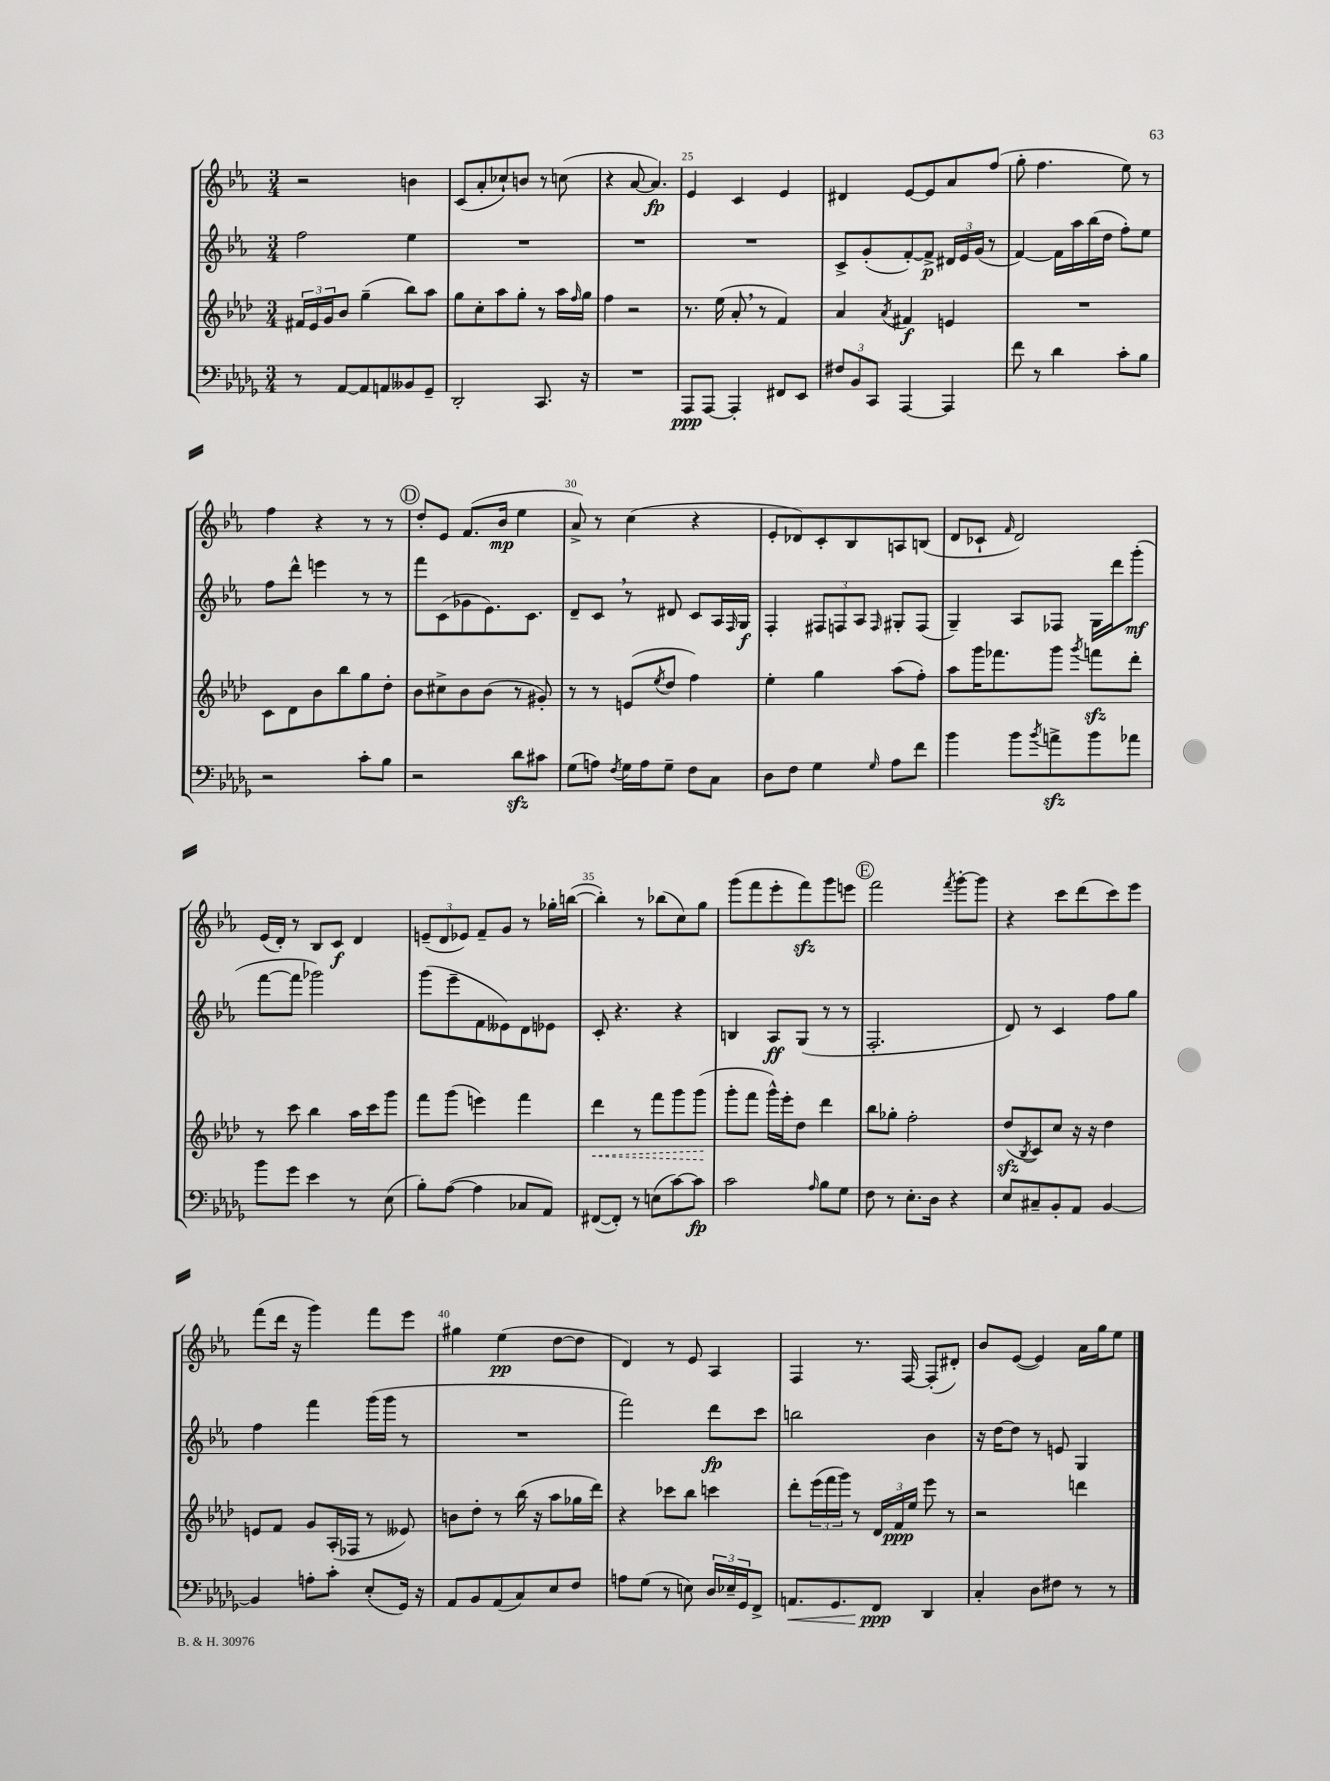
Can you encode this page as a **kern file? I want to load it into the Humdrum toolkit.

**kern	**dynam	**kern	**dynam	**kern	**dynam	**kern	**dynam
*part4	*part4	*part3	*part3	*part2	*part2	*part1	*part1
*staff4	*staff4	*staff3	*staff3	*staff2	*staff2	*staff1	*staff1
*clefF4	*	*clefG2	*	*clefG2	*	*clefG2	*
*k[b-e-a-d-g-]	*	*k[b-e-a-d-]	*	*k[b-e-a-]	*	*k[b-e-a-]	*
*M3/4	*	*M3/4	*	*M3/4	*	*M3/4	*
=22	=22	=22	=22	=22	=22	=22	=22
8r	.	24f#X/LL	.	2ff\	.	2r	.
.	.	24e-/	.	.	.	.	.
.	.	24g/J	.	.	.	.	.
[8AA-/L	.	8b-/J	.	.	.	.	.
8AA-/]	.	(4gg~\	.	.	.	.	.
8AAn/	.	.	.	.	.	.	.
8BB--X/	.	8bb-\L)	.	4ee-\	.	4bn\	.
8GG-~/J	.	8aa-\J	.	.	.	.	.
=23	=23	=23	=23	=23	=23	=23	=23
2DD-'/	.	8gg\L	.	2.r	.	(8c/L	.
.	.	8cc'\	.	.	.	8a-'/	.
.	.	8aa-\	.	.	.	8cc-X`/)	.
.	.	8gg'\J	.	.	.	8bn/J	.
8.CC/	.	8r	.	.	.	8r	.
.	.	16aa-\LL	.	.	.	(8ccn\	.
.	.	16qqff/	.	.	.	.	.
16r	.	16gg\JJ	.	.	.	.	.
=24	=24	=24	=24	=24	=24	=24	=24
2.r	.	4ff\	.	2.r	.	4r	.
.	.	2r	.	.	.	[8a-/	.
.	.	.	.	.	.	4.a-/])	fp
=25	=25	=25	=25	=25	=25	=25	=25
8AAA-/L	ppp	8.r	.	2.r	.	4e-/	.
[8AAA-/J	.	.	.	.	.	.	.
.	.	(16ee-\	.	.	.	.	.
4AAA-'/]	.	8a-',/	.	.	.	4c/	.
.	.	8r	.	.	.	.	.
8FF#X/L	.	4f/)	.	.	.	4e-/	.
8EE-/J	.	.	.	.	.	.	.
=26	=26	=26	=26	=26	=26	=26	=26
12F#X/L	.	4a-/	.	8c^/L	.	4d#X/	.
12BB-/	.	.	.	.	.	.	.
.	.	.	.	(8g'/	.	.	.
12CC/J	.	.	.	.	.	.	.
.	.	8qa-/	.	.	.	.	.
[4AAA-/	.	4f#X/	f	[8f'/)	.	[8e-/L	.
.	.	.	.	8f^/J]	p	8e-/]	.
4AAA-/]	.	4en/	.	24d#X/LL	.	8a-/	.
.	.	.	.	24e-/	.	.	.
.	.	.	.	(24g/JJ	.	.	.
.	.	.	.	8r	.	(8ff/J	.
=27	=27	=27	=27	=27	=27	=27	=27
8f\	.	2.r	.	[4f/)	.	8gg'\	.
8r	.	.	.	.	.	4.ff\	.
4d-\	.	.	.	16f\LL]	.	.	.
.	.	.	.	16aa-\	.	.	.
.	.	.	.	(16bb-\	.	.	.
.	.	.	.	16dd\JJ	.	.	.
8c'\L	.	.	.	8ff'\L)	.	8ee-\)	.
8B-\J	.	.	.	8ee-\J	.	8r	.
!!LO:LB:g=z
=28	=28	=28	=28	=28	=28	=28	=28
2r	.	8c\L	.	8ff\L	.	4ff\	.
.	.	8d-\	.	8ddd^^\J	.	.	.
.	.	8b-\	.	4eeen\	.	4r	.
.	.	8bb-\	.	.	.	.	.
8c'\L	.	8gg\	.	8r	.	8r	.
8B-\J	.	8dd-'\J	.	8r	.	8r	.
!!LO:REH:place=s1:t=D
=29	=29	=29	=29	=29	=29	=29	=29
2r	.	8b-\L	.	8fff\L	.	8dd'/L	.
.	.	8cc#X^\	.	(8c\	.	8e-/J	.
.	.	8b-\	.	8g-X\	.	(8.f/L	.
.	.	(8b-\J	.	8.e-\)	.	.	.
.	.	.	.	.	.	16b-/Jk	mp
8d-zz\L	.	8r	.	.	.	4ee-\	.
.	.	.	.	8.c\J	.	.	.
8c#X\J	.	8g#X'/)	.	.	.	.	.
=30	=30	=30	=30	=30	=30	=30	=30
(8G-\L	.	8r	.	8d~/L	.	8a-^/)	.
8An\J)	.	8r	.	8c,/J	.	8r	.
8qF/	.	.	.	.	.	.	.
16G-\LL	.	(8en/L	.	8r	.	(4cc\	.
16A\J	.	.	.	.	.	.	.
.	.	8qee-/	.	.	.	.	.
8G-~\J	.	8dd-/J	.	8d#X/	.	.	.
8F\L	.	4ff\)	.	8c/L	.	4r	.
8C\J	.	.	.	16A-/L	.	.	.
.	.	.	.	16qqF/	.	.	.
.	.	.	.	16G/JJ	f	.	.
=31	=31	=31	=31	=31	=31	=31	=31
8D-\L	.	4ee-'\	.	4F'/	.	8e-'/L	.
8F\J	.	.	.	.	.	8d-X/)	.
4G-\	.	4gg\	.	12F#X/L	.	8c'/	.
.	.	.	.	12Fn/	.	.	.
.	.	.	.	.	.	8B-/	.
.	.	.	.	12A-/J	.	.	.
16qqG-/	.	.	.	16qqF/	.	.	.
8A-\L	.	(8aa-\L	.	8G#X'/L	.	8An/	.
8f\J	.	8ff'\J)	.	(8F/J	.	(8Bn/J	.
=32	=32	=32	=32	=32	=32	=32	=32
4b-\	.	8aa-\L	.	4G~/)	.	8d/L	.
.	.	16ggg\K	.	.	.	8c-X`/J	.
.	.	8.fff-X\	.	.	.	.	.
.	.	.	.	.	.	16qqf/	.
8b-\L	.	.	.	8A-/L	.	2d/)	.
8qb-/	.	.	.	.	.	.	.
8anzz^\	.	8ggg\J	.	8F-X/J	.	.	.
.	.	8qggg/	.	.	.	.	.
8b-\	.	8fffnzz\L	.	16G\LL	.	.	.
.	.	.	.	16ddd\J	.	.	.
8a-X\J	.	8ddd-'\J	.	(8ggg'\J	mf	.	.
!!LO:LB:g=z
=33	=33	=33	=33	=33	=33	=33	=33
8b-\L	.	8r	.	[8fff\L	.	(16e-/LL	.
.	.	.	.	.	.	16d'/JJ)	.
8g-\J	.	8ccc\	.	8fff\J]	.	8r	.
4e-\	.	4bb-\	.	2ggg-X\)	.	8B-/L	.
.	.	.	.	.	.	8c/J	f
8r	.	16aa-\LL	.	.	.	4d/	.
.	.	16ccc\J	.	.	.	.	.
(8E-\	.	8ggg\J	.	.	.	.	.
=34	=34	=34	=34	=34	=34	=34	=34
8B-'\L)	.	8fff\L	.	(8ggg\L	.	(12en~/L	.
.	.	.	.	.	.	12d/	.
([8A-\J	.	(8ggg\J	.	8eee-~\	.	.	.
.	.	.	.	.	.	12e-X/J)	.
4A-\]	.	4eeen\)	.	8f\	.	8f~/L	.
.	.	.	.	8e--X\)	.	8g/J	.
8C-X/L	.	4fff\	.	8d\	.	8r	.
8AA-/J)	.	.	.	8e-X\J	.	16gg-X'\LL	.
.	.	.	.	.	.	([16bbn\JJ	.
=35	=35	=35	=35	=35	=35	=35	=35
!	!	!	!LO:HP:b	!	!	!	!
([8FF#X/L	.	4ddd-\	<	8c'/	.	4bb'\])	.
8FF#'/J])	.	.	.	4.r	.	.	.
8r	.	8r	.	.	.	8r	.
(8En\L	.	8fff\L	.	.	.	(8bb-X\L	.
[8c\)	.	8ggg\	.	4r	.	8cc\)	.
8c\J]	fp	(8ggg\J	.	.	.	8gg\J	.
.	.	.	[	.	.	.	.
=36	=36	=36	=36	=36	=36	=36	=36
2c\	.	8ggg'\L	.	4Bn/	.	(8ggg\L	.
.	.	8fff\J	.	.	.	8fff\	.
.	.	16ggg^^\LL)	.	8A-/L	ff	8eee-'\	.
.	.	16eee-'\J	.	.	.	.	.
.	.	8dd-\J	.	(8G/J	.	8fffzz\)	.
16qqA-/	.	.	.	.	.	.	.
8B-\L	.	4ddd-\	.	8r	.	8ggg\	.
8G-\J	.	.	.	8r	.	8eeen\J	.
!!LO:REH:place=s1:t=E
=37	=37	=37	=37	=37	=37	=37	=37
8F\	.	8bb-\L	.	2.F'/	.	2fff\	.
8r	.	8gg-X'\J	.	.	.	.	.
8.E-'\L	.	2ff'\	.	.	.	.	.
16D-\Jk	.	.	.	.	.	.	.
.	.	.	.	.	.	8qfff/	.
4r	.	.	.	.	.	[8ggg'\L	.
.	.	.	.	.	.	8ggg\J]	.
=38	=38	=38	=38	=38	=38	=38	=38
8E-/L	.	(8dd-zz/L	.	8d/)	.	4r	.
.	.	8qB-/	.	.	.	.	.
8C#X~/	.	8c/)	.	8r	.	.	.
8BB-'/	.	8cc/J	.	4c/	.	8ccc\L	.
8AA-/J	.	16r	.	.	.	(8ddd\	.
.	.	16r	.	.	.	.	.
[4BB-/	.	4dd-\	.	8ff\L	.	8ccc\)	.
.	.	.	.	8gg\J	.	8eee-\J	.
!!LO:LB:g=z
=39	=39	=39	=39	=39	=39	=39	=39
4BB-/]	.	8en/L	.	4ff\	.	(8fff\L	.
.	.	8f/J	.	.	.	16ddd\Jk	.
.	.	.	.	.	.	16r	.
8An'\L	.	8g/L	.	4fff\	.	4ggg\)	.
8c'\J	.	(16A-'/L	.	.	.	.	.
.	.	16F-X/JJ	.	.	.	.	.
(8E-'/L	.	8r	.	(16ggg\LL	.	8fff\L	.
.	.	.	.	16ggg\JJ	.	.	.
16GG-/Jk)	.	8e--X/)	.	8r	.	8eee-\J	.
16r	.	.	.	.	.	.	.
=40	=40	=40	=40	=40	=40	=40	=40
8AA-/L	.	8bn\L	.	2.r	.	4gg#X\	.
8BB-/	.	8dd-'\J	.	.	.	.	.
(8AA-/	.	8r	.	.	.	(4ee-\	pp
8C/)	.	(16bb-\	.	.	.	.	.
.	.	16r	.	.	.	.	.
8E-/	.	8aa-\L	.	.	.	[8dd\L	.
8F/J	.	16gg-X\L	.	.	.	8dd\J]	.
.	.	16ddd-\JJ)	.	.	.	.	.
=41	=41	=41	=41	=41	=41	=41	=41
8An\L	.	4r	.	2fff\)	.	4d/)	.
(8G-\J	.	.	.	.	.	.	.
8r	.	8ccc-X\L	.	.	.	8r	.
8En\)	.	8bb-\J	.	.	.	8e-/	.
24D-/LL	.	4cccn\	.	8ddd\L	fp	4A-/	.
24E-X~/	.	.	.	.	.	.	.
24GG-/J	.	.	.	.	.	.	.
8FF^/J	.	.	.	8ccc\J	.	.	.
=42	=42	=42	=42	=42	=42	=42	=42
!	!LO:HP:b	!	!	!	!	!	!
8.AAn/L	<	8ddd-'\L	.	2bbn\	.	4F/	.
.	.	(24eee-\L	.	.	.	.	.
.	.	24fff\	.	.	.	.	.
8.GG-/	.	.	.	.	.	.	.
.	.	24ggg\JJ)	.	.	.	.	.
.	.	8r	.	.	.	8.r	.
8FF/J	ppp	24d-/LL	.	.	.	.	.
.	.	24f/	ppp	.	.	.	.
.	.	.	.	.	.	[16F/	.
.	.	24ee-/JJ	.	.	.	.	.
4DD-/	[	8eee-\	.	4b-\	.	(8F'/L]	.
.	.	8r	.	.	.	8d#X'/J)	.
=43	=43	=43	=43	=43	=43	=43	=43
4C'/	.	2r	.	16r	.	8b-/L	.
.	.	.	.	[16dd\KL	.	.	.
.	.	.	.	8dd\J]	.	([8e-/J	.
8D-\L	.	.	.	8r	.	4e-/])	.
8F#X\J	.	.	.	8en/	.	.	.
8r	.	4dddn\	.	4G/	.	16a-\LL	.
.	.	.	.	.	.	16gg\J	.
8r	.	.	.	.	.	8ee-\J	.
==	==	==	==	==	==	==	==
*-	*-	*-	*-	*-	*-	*-	*-
